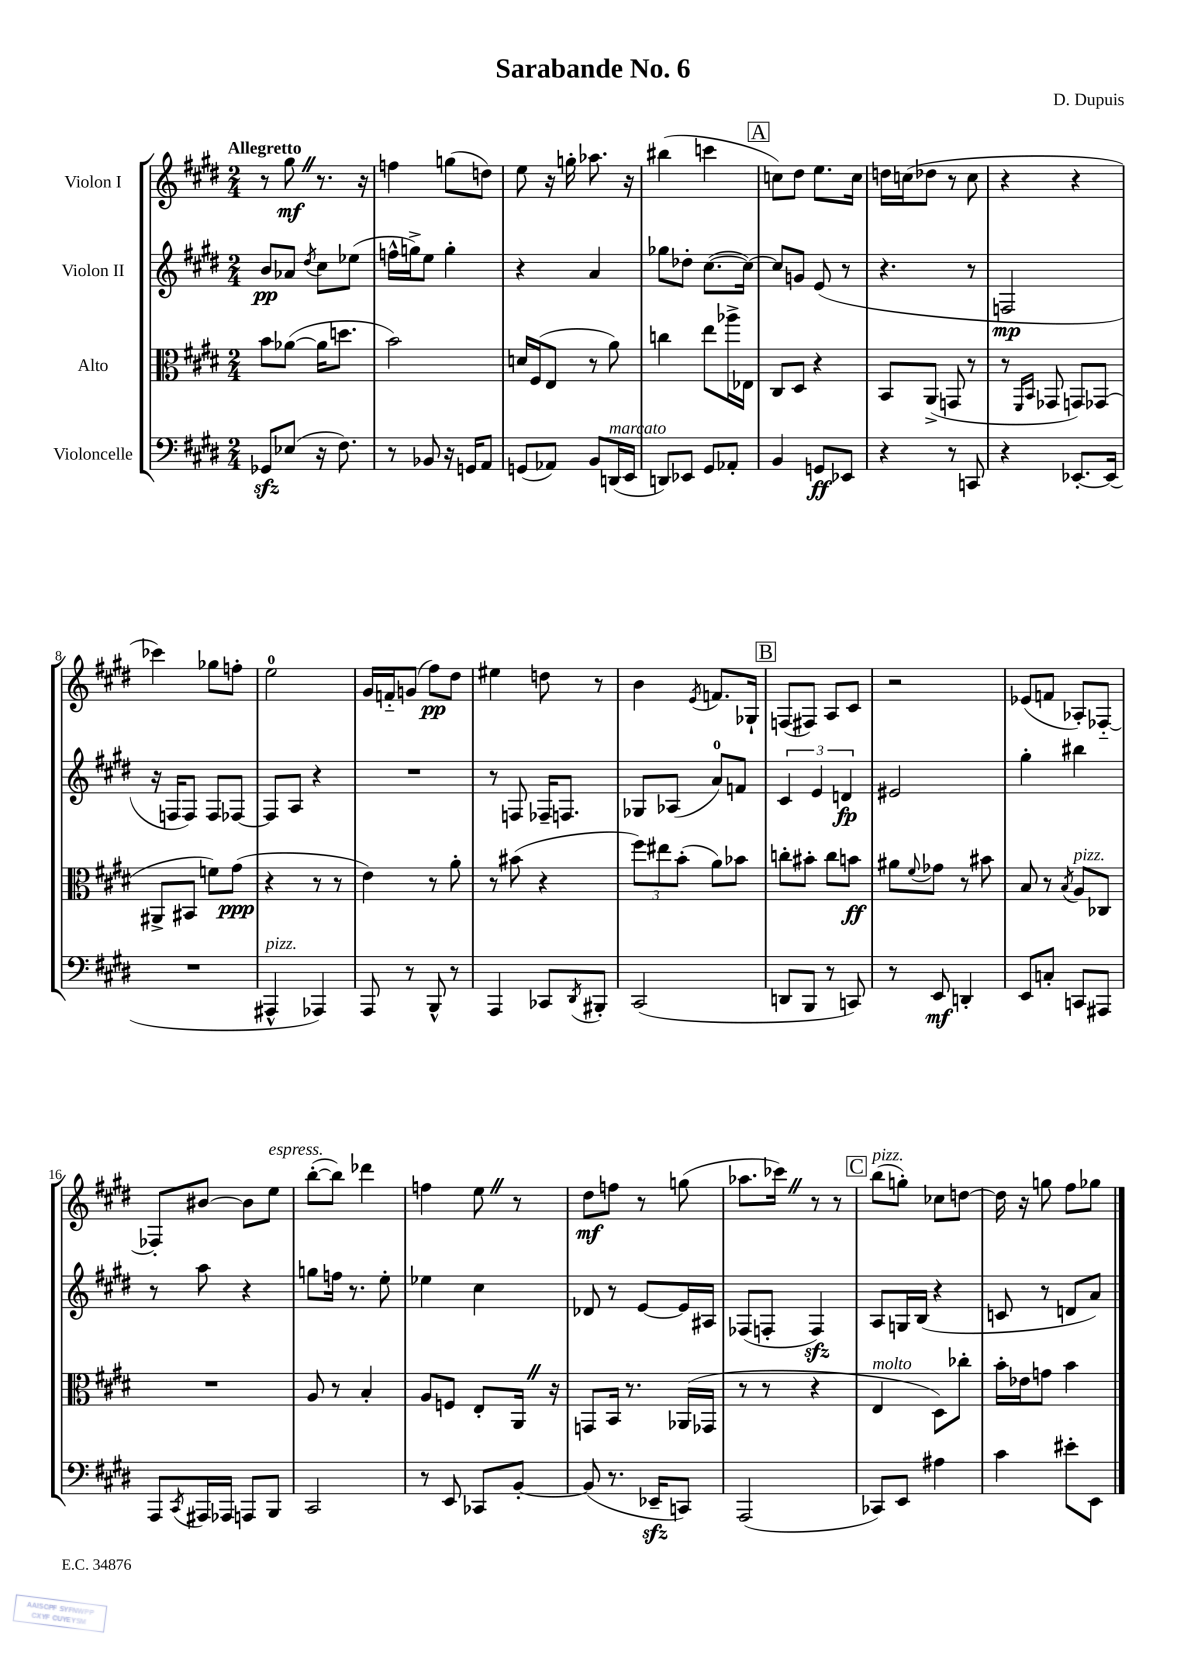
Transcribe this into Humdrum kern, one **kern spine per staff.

**kern	**dynam	**kern	**dynam	**kern	**dynam	**kern	**dynam
*part4	*part4	*part3	*part3	*part2	*part2	*part1	*part1
*staff4	*staff4	*staff3	*staff3	*staff2	*staff2	*staff1	*staff1
*I"Violoncelle	*	*I"Alto	*	*I"Violon II	*	*I"Violon I	*
*clefF4	*	*clefC3	*	*clefG2	*	*clefG2	*
*k[f#c#g#d#]	*	*k[f#c#g#d#]	*	*k[f#c#g#d#]	*	*k[f#c#g#d#]	*
*M2/4	*	*M2/4	*	*M2/4	*	*M2/4	*
=1	=1	=1	=1	=1	=1	=1	=1
!	!	!	!	!	!	!LO:TX:a:B:t=Allegretto	!
8GG-Xzz/L	.	8b\L	.	8b/L	pp	8r	.
(8E-X/J	.	([8a-X\J	.	8a-X/J	.	8gg#Z\	mf
.	.	.	.	8qdd#/	.	.	.
16r	.	16a-\KL]	.	8cc#\L	.	8.r	.
8.F#\)	.	8.ddn\J	.	.	.	.	.
.	.	.	.	(8ee-X\J	.	.	.
.	.	.	.	.	.	16r	.
=2	=2	=2	=2	=2	=2	=2	=2
8r	.	2b\)	.	16ffn^^\LL	.	4ffn\	.
.	.	.	.	16ggn^\J)	.	.	.
8BB-X/	.	.	.	8ee\J	.	.	.
16r	.	.	.	4gg'\	.	(8ggn\L	.
16GGn/KL	.	.	.	.	.	.	.
8AA/J	.	.	.	.	.	8ddn\J)	.
=3	=3	=3	=3	=3	=3	=3	=3
(8GGn/L	.	16dn/LL	.	4r	.	8ee\	.
.	.	(16F#/J	.	.	.	.	.
8AA-X/J)	.	8E/J	.	.	.	16r	.
.	.	.	.	.	.	16ggn'\	.
8BB/L	.	8r	.	4a/	.	8.aa-X\	.
!LO:TX:a:i:t=marcato	!	!	!	!	!	!	!
(16DDn/L	.	8a\)	.	.	.	.	.
16EE/JJ	.	.	.	.	.	16r	.
=4	=4	=4	=4	=4	=4	=4	=4
8DDn/L)	.	4ccn\	.	8gg-X\L	.	(4bb#X\	.
8EE-X/J	.	.	.	8dd-X'\J	.	.	.
8GG#/L	.	8ee\L	.	([8.cc#\L	.	4cccn\	.
8AA-X'/J	.	16aa-X^\L	.	.	.	.	.
.	.	16E-X\JJ	.	16cc#\Jk_)	.	.	.
!!LO:REH:place=s1:t=A
=5	=5	=5	=5	=5	=5	=5	=5
4BB/	.	8C#/L	.	8cc#/L]	.	8ccn\L)	.
.	.	8D#/J	.	8gn/J	.	8dd#\J	.
8GGn/L	ff	4r	.	(8e/	.	8.ee\L	.
8EE-X/J	.	.	.	8r	.	.	.
.	.	.	.	.	.	16cc\Jk	.
=6	=6	=6	=6	=6	=6	=6	=6
4r	.	8BB/L	.	4.r	.	16ddn\LL	.
.	.	.	.	.	.	(16ccn\J	.
.	.	(8AA^/J	.	.	.	8dd-X\J	.
8r	.	8GGn/	.	.	.	8r	.
8CCn/	.	8r	.	8r	.	8cc\	.
=7	=7	=7	=7	=7	=7	=7	=7
4r	.	8r	.	2Fn/	mp	4r	.
.	.	16qqFF#/LL	.	.	.	.	.
.	.	16qqBB/JJ	.	.	.	.	.
.	.	8GG-X/	.	.	.	.	.
[8.EE-X'/L	.	8GGn/L)	.	.	.	4r	.
.	.	(8GG-X/J	.	.	.	.	.
(16EE-/Jk]	.	.	.	.	.	.	.
!!LO:LB:g=z
=8	=8	=8	=8	=8	=8	=8	=8
2r	.	8AA#X^/L	.	16r	.	4ccc-X\)	.
.	.	.	.	16Fn/KL	.	.	.
.	.	8BB#X/J	.	8F/J)	.	.	.
.	.	8fn\L)	.	8F/L	.	8gg-X\L	.
.	.	(8g#\J	ppp	[8F-X/J	.	8ffn'\J	.
=9	=9	=9	=9	=9	=9	=9	=9
!LO:TX:a:i:t=pizz.	!	!	!	!	!	!	!
4AAA#X^^/	.	4r	.	8F-/L]	.	2ee\	.
.	.	.	.	8A/J	.	.	.
4AAA-X/)	.	8r	.	4r	.	.	.
.	.	8r	.	.	.	.	.
=10	=10	=10	=10	=10	=10	=10	=10
8AAA/	.	4e\)	.	2r	.	16g#/LL	.
.	.	.	.	.	.	16fn/J	.
8r	.	.	.	.	.	(8gn/J	.
8BBB^^/	.	8r	.	.	.	8ff#\L)	pp
8r	.	8a'\	.	.	.	8dd#\J	.
=11	=11	=11	=11	=11	=11	=11	=11
4AAA/	.	8r	.	8r	.	4ee#X\	.
.	.	(8b#X\	.	8Fn/	.	.	.
8CC-X/L	.	4r	.	16F-X~/KL	.	8ddn\	.
.	.	.	.	8.Fn/J	.	.	.
8qDD#/	.	.	.	.	.	.	.
8BBB#X'/J	.	.	.	.	.	8r	.
=12	=12	=12	=12	=12	=12	=12	=12
(2CC#/	.	12ff#\L)	.	8G-X/L	.	4b\	.
.	.	12ee#X\	.	.	.	.	.
.	.	.	.	(8A-X/J	.	.	.
.	.	(12b'\J	.	.	.	.	.
.	.	.	.	.	.	8qe/	.
.	.	8a\L)	.	8a/L)	.	8.fn/L	.
.	.	8b-X\J	.	8fn/J	.	.	.
.	.	.	.	.	.	16G-X`/Jk	.
!!LO:REH:place=s1:t=B
=13	=13	=13	=13	=13	=13	=13	=13
8DDn/L	.	8ccn'\L	.	6c#/	.	(8Fn/L	.
8BBB/J	.	8b#X'\J	.	.	.	8F#X/J)	.
.	.	.	.	6e/	.	.	.
8r	.	8cc\L	.	.	.	8A/L	.
.	.	.	.	6dn/	fp	.	.
8CCn/)	.	8bn\J	ff	.	.	8c#/J	.
=14	=14	=14	=14	=14	=14	=14	=14
8r	.	8a#X\L	.	2e#X/	.	2r	.
.	.	8qqf#/	.	.	.	.	.
8EE/	mf	8g-X\J	.	.	.	.	.
4DDn'/	.	8r	.	.	.	.	.
.	.	8b#X\	.	.	.	.	.
=15	=15	=15	=15	=15	=15	=15	=15
8EE/L	.	8B/	.	4gg#'\	.	(8e-X/L	.
8Cn'/J	.	8r	.	.	.	8fn/J	.
.	.	8qB/	.	.	.	.	.
!	!	!LO:TX:a:i:t=pizz.	!	!	!	!	!
8CCn/L	.	8A/L	.	4bb#X\	.	8A-X'/L)	.
8AAA#X/J	.	8C-X/J	.	.	.	[8F-X/J	.
!!LO:LB:g=z
=16	=16	=16	=16	=16	=16	=16	=16
8AAA/L	.	2r	.	8r	.	8F-X'/L]	.
8qCC#/	.	.	.	.	.	.	.
16AAA#X/L	.	.	.	8aa\	.	[8b#X/J	.
16AAA-X/JJ	.	.	.	.	.	.	.
8AAAn/L	.	.	.	4r	.	8b#\L]	.
!	!	!	!	!	!	!LO:TX:a:i:t=espress.	!
8BBB/J	.	.	.	.	.	8ee\J	.
=17	=17	=17	=17	=17	=17	=17	=17
2CC#/	.	8A/	.	8ggn\L	.	([8bb'\L	.
.	.	8r	.	16ffn\Jk	.	8bb\J])	.
.	.	.	.	8.r	.	.	.
.	.	4B'/	.	.	.	4ddd-X\	.
.	.	.	.	8ee'\	.	.	.
=18	=18	=18	=18	=18	=18	=18	=18
8r	.	8A/L	.	4ee-X\	.	4ffn\	.
8EE/	.	8Fn/J	.	.	.	.	.
8CC-X/L	.	8E'/L	.	4cc#\	.	8eeZ\	.
[8BB'/J	.	16AAZ/Jk	.	.	.	8r	.
.	.	16r	.	.	.	.	.
=19	=19	=19	=19	=19	=19	=19	=19
(8BB/]	.	8GGn/L	.	8d-X/	.	8dd#\L	mf
8.r	.	16BB/Jk	.	8r	.	8ffn\J	.
.	.	8.r	.	.	.	.	.
.	.	.	.	[8e/L	.	8r	.
16EE-Xzz~/KL	.	.	.	.	.	.	.
8CCn/J)	.	(16AA-X/LL	.	16e/L]	.	(8ggn\	.
.	.	16GG-X/JJ	.	16A#X/JJ	.	.	.
=20	=20	=20	=20	=20	=20	=20	=20
(2AAA/	.	8r	.	(8F-X/L	.	8.aa-X\L	.
.	.	8r	.	8Fn'/J	.	.	.
.	.	.	.	.	.	16ccc-XZ\Jk)	.
.	.	4r	.	4Fzz/)	.	8r	.
.	.	.	.	.	.	8r	.
!!LO:REH:place=s1:t=C
=21	=21	=21	=21	=21	=21	=21	=21
!	!	!	!	!	!	!LO:TX:a:i:t=pizz.	!
!	!	!LO:TX:a:i:t=molto	!	!	!	!	!
8CC-X/L)	.	4E/	.	8A/L	.	(8bb\L	.
8EE/J	.	.	.	16Gn/L	.	8ggn'\J)	.
.	.	.	.	(16B/JJ	.	.	.
4A#X\	.	8D#\L)	.	4r	.	8cc-X\L	.
.	.	8cc-X'\J	.	.	.	[8ddn\J	.
=22	=22	=22	=22	=22	=22	=22	=22
4c#\	.	16b'\LL	.	8cn/	.	16dd\]	.
.	.	16e-X\J	.	.	.	16r	.
.	.	8gn\J	.	8r	.	8ggn\	.
8e#X'\L	.	4b\	.	8dn/L	.	8ff#\L	.
8EE\J	.	.	.	8a/J)	.	8gg-X\J	.
==	==	==	==	==	==	==	==
*-	*-	*-	*-	*-	*-	*-	*-
